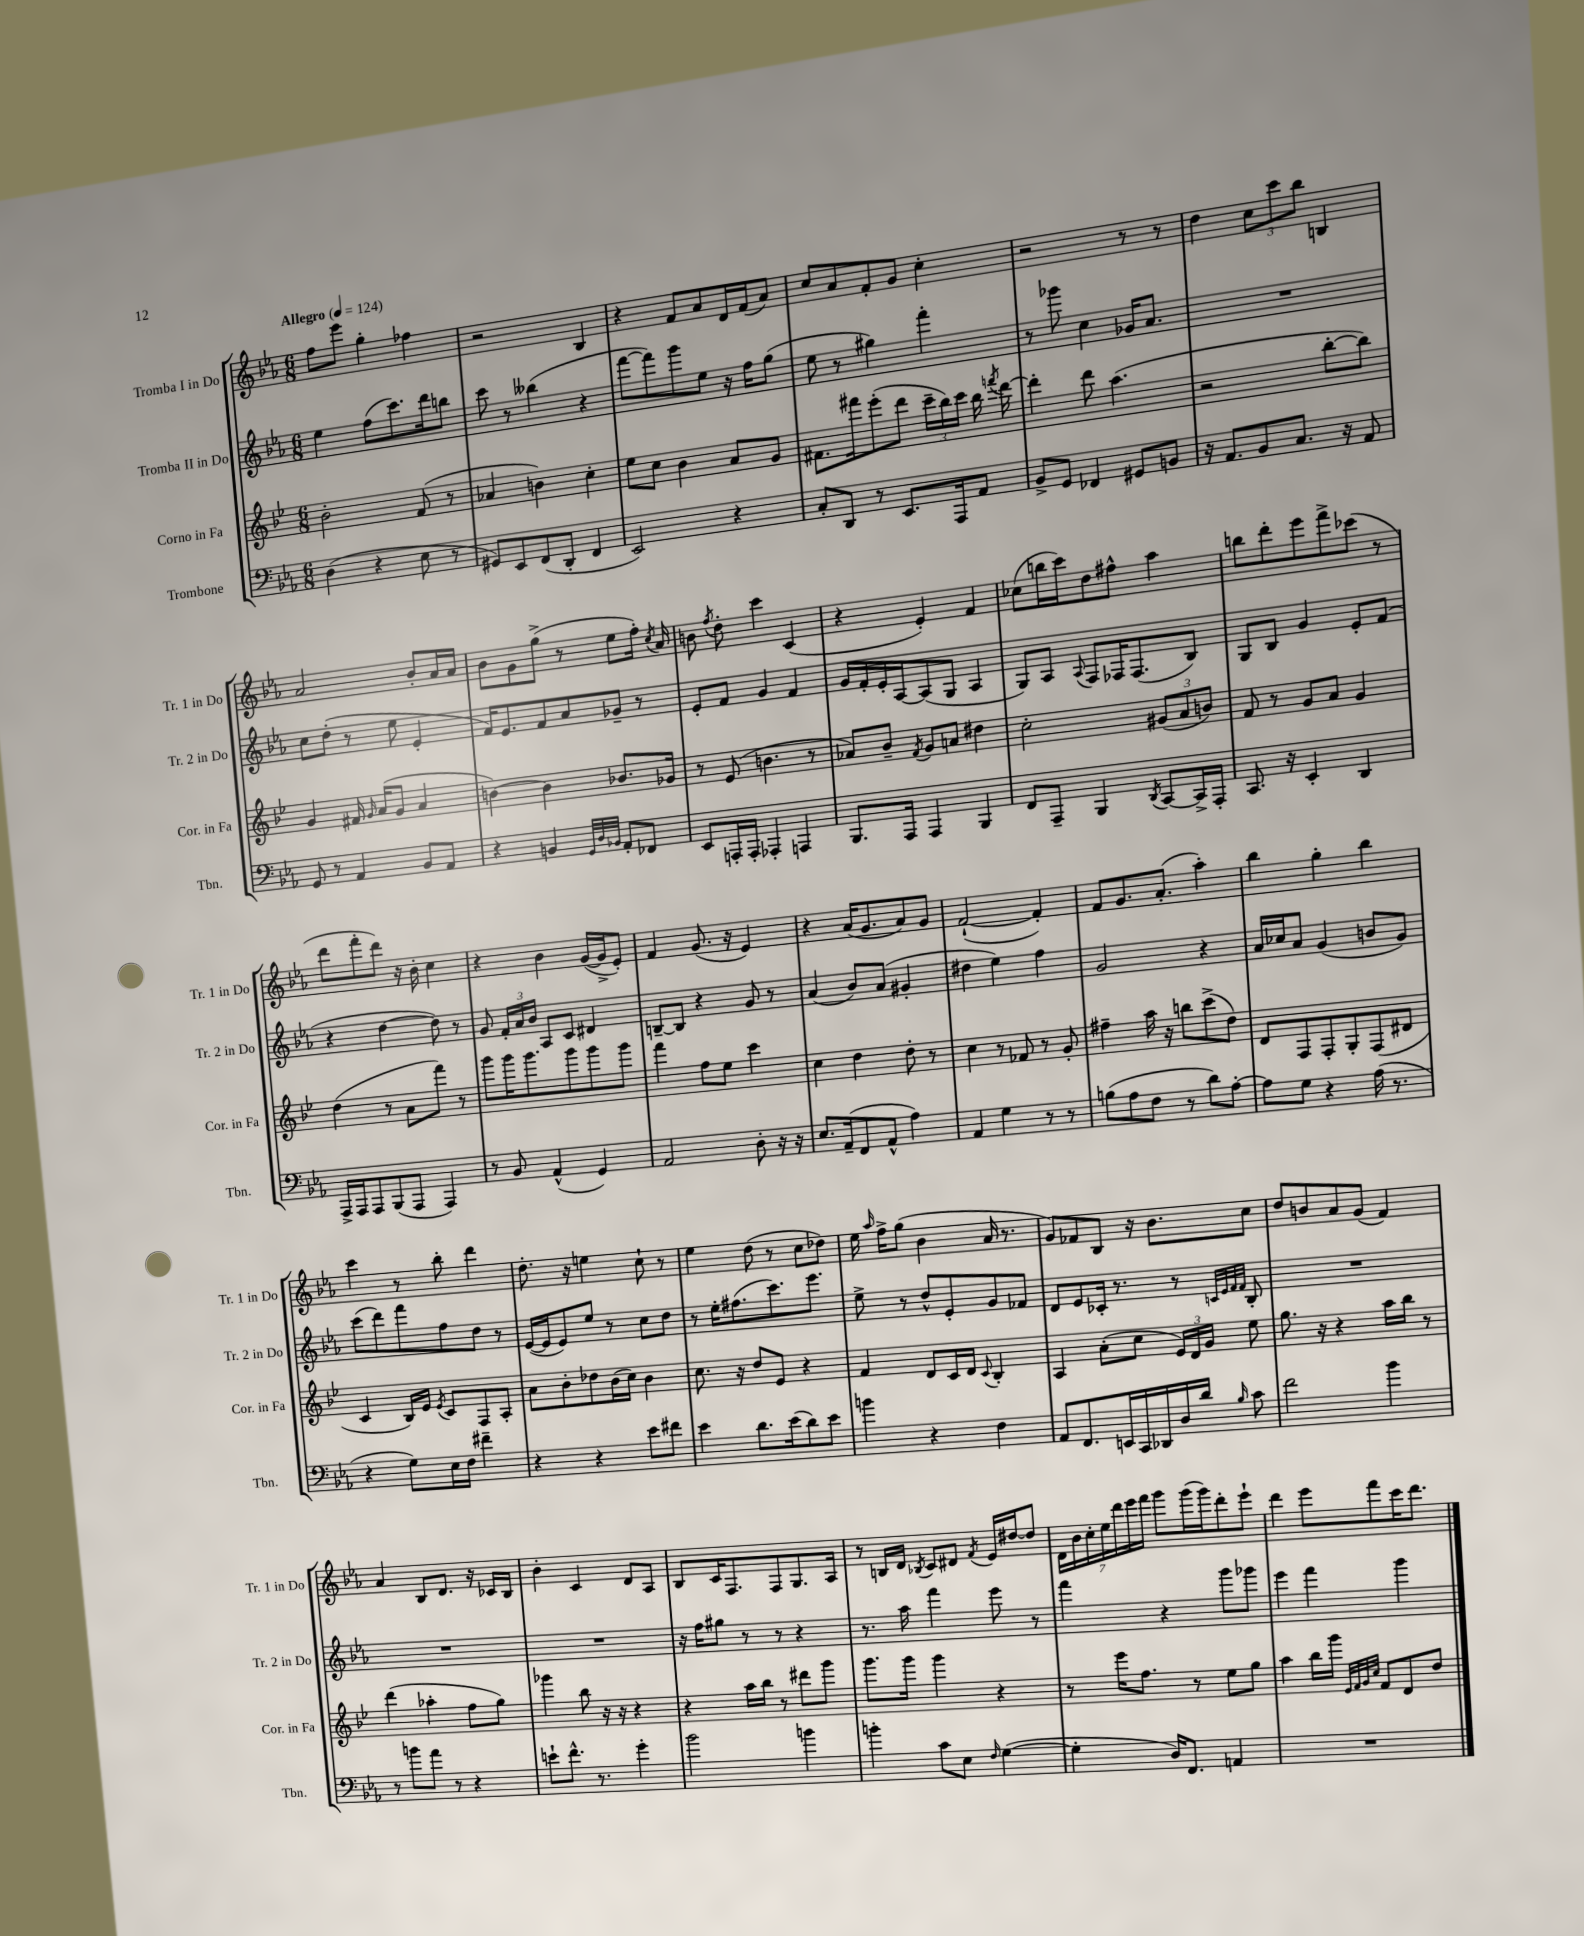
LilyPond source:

<<
\new StaffGroup <<
\new Staff = "s0" \with { instrumentName = "Tromba I in Do" shortInstrumentName = "Tr. 1 in Do" } {
    \clef treble \key ees \major \numericTimeSignature \time 6/8 \tempo "Allegro" 4 = 124
    \autoBeamOff f''8[ ees'''8] g''4-. fes''4 |
    r2 bes4 |
    r4 f'8[ aes'8 d'16 f'16( aes'8]) |
    c''8[ aes'8 f'8-. g'8] c''4-. |
    r2 r8 r8 |
    d''4 \tuplet 3/2 { c''8[ c'''8 bes''8] } b4 |
    aes'2 bes'8[-. aes'16 aes'16] |
    bes'8[ g'8 g''8]->( r8 ees''8[ f''16]-.) \acciaccatura { c''8 } aes'16 |
    b'8 \acciaccatura { f''8 } d''8-. c'''4 c'4( |
    r4 ees'4-.) f'4 |
    ces''8[( b''16 c'''16) d''8 fis''8]-^ aes''4 |
    b''8[ d'''8-. ees'''8 f'''8-> ces'''8]( r8 |
    d'''8[ f'''8-. d'''8]) r16 bes'16-. c''4 |
    r4 bes'4 g'16[~( g'16-> ees'8]-.) |
    f'4 g'8.( r16 ees'4) |
    r4 aes'16[( g'8. aes'8) g'8] |
    f'2~-!( f'4-.) |
    f'8[ g'8. aes'8.]-.( aes''4-.) |
    bes''4 g''4-. bes''4 |
    c'''4 r8 bes''8-. d'''4 |
    d''8.-. r16 e''4 c''8-! r8 |
    ees''4 d''8( r8 c''8[ des''8]) |
    ees''16 \grace { aes''16 } f''16[-> g''8]( bes'4 aes'16 r8. |
    g'8[) fes'8 bes8] r16 bes'8.[ c''8] |
    d''8[ b'8 aes'8 g'8]( f'4) |
    aes'4 bes8[ d'8.] r16 ces'16[ bes16] |
    bes'4-. c'4 d'8[ aes8] |
    bes8[ c'16 f8. f8 g8. aes16] |
    r8 b16[ d'16] \acciaccatura { bes8 } c'8[ dis'8] \acciaccatura { f'8 } ees'16[ dis''16~ dis''8] |
    \tuplet 7/4 { d'16[ bes'16 c''16-. ees''16 d'''16 ees'''16 f'''16] } g'''8[ g'''16( g'''16) d'''8-. ees'''8]-! |
    d'''4 ees'''8[ f'''8 c'''16 d'''8.] \bar "|." |
}
\new Staff = "s1" \with { instrumentName = "Tromba II in Do" shortInstrumentName = "Tr. 2 in Do" } {
    \clef treble \key ees \major \numericTimeSignature \time 6/8
    \autoBeamOff ees''4 f''8[( c'''8.) d'''16 b''8] |
    c'''8 r8 beses''4( r4 |
    f'''8[~ f'''8) g'''8 ees''8] r16 f''16[ g''8]( |
    ees''8 r8 gis''4) f'''4-. |
    r8 ges'''8 c''4 ges'16[ aes'8.] |
    R2. |
    c''8[ d''8]-.( r8 ees''8 ees'4-. |
    f'16[) ees'8. f'8 aes'8 ges'8]-- r8 |
    ees'8[-. f'8] g'4 f'4 |
    g'16[ f'16-. ees'16-. aes16~ aes8( g8] aes4 |
    g8[) aes8] \appoggiatura { aes8 } f8[ fes16 fes8.( bes8]) |
    g8[ bes8] g'4 ees'8[-. f'8]( |
    r4 d''4~ d''8) r8 |
    g'8 \tuplet 3/2 { f'16[-. aes'16 bes'16] } aes8[ c'8] dis'4 |
    b8[~-- b8] r4 g'8 r8 |
    aes'4( bes'8[) aes'8]( gis'4-. |
    dis''4 ees''4) f''4 |
    g'2 r4 |
    aes'16[ ces''16 aes'8] g'4( b'8[ g'8]) |
    c'''8[( d'''8) f'''8 f''8 d''8] r8 |
    ees'16[~( ees'16 ees'8) ees''8] r8 c''8[ d''8] |
    r8 ees''16[-. fis''8.( c'''8.) ees'''8.] |
    ees''8-> r8 d''8[-^ ees'8-. g'8 fes'8] |
    d'8[ ees'8 ces'16]-. r8. r8 \grace { c'32[ ees'32 f'32 f'32] } bes8-. |
    R2. |
    R2. |
    R2. |
    r16 f''16[ gis''8] r8 r8 r4 |
    r8. aes''16 f'''4 ees'''8 r8 |
    f'''4 r4 g'''8[ ges'''8] |
    ees'''4 f'''4 g'''4 \bar "|." |
}
\new Staff = "s2" \with { instrumentName = "Corno in Fa" shortInstrumentName = "Cor. in Fa" } {
    \clef treble \key bes \major \numericTimeSignature \time 6/8
    \autoBeamOff bes'2-. f'8( r8 |
    aes'4 b'4) c''4-. |
    ees''8[ c''8] bes'4 a'8[ g'8] |
    fis'8.[ fis'''16 ees'''8-.( d'''8] \tuplet 3/2 { c'''16[-- bes''16) c'''16] } bes''16 \acciaccatura { f'''8 } d'''16~ |
    d'''4-. d'''8 a''4.( |
    r2 bes''8[~-. bes''8]) |
    g'4 fis'16 \grace { g'16 } a'16[( g'8] a'4 |
    b'4~) b'4 bes'8.[ ges'16] |
    r8 ees'8( b'4. r8 |
    aes'8[) bes'8]-- \acciaccatura { f'8 } g'8[ a'8] dis''4 |
    c''2-. \tuplet 3/2 { gis'8[( a'8 b'8]) } |
    f'8 r8 g'8[ a'8] g'4 |
    d''4( r8 a'8[ f'''8]) r8 |
    g'''8[ g'''16 g'''8. g'''8 g'''8 g'''8] |
    f'''4 f''8[ ees''8] c'''4 |
    c''4 d''4 d''8-. r8 |
    c''4 r8 fes'8 r8 g'8-. |
    fis''4-- a''16 r16 b''8[ c'''8->( d''8]) |
    d'8[ f8 f8-. g8-. f8( dis'8] |
    c'4 bes16[) ees'16] \acciaccatura { ees'8 } c'8[ f8 a8]-. |
    a'8[ bes'8-. des''8 bes'16( c''16]) bes'4 |
    c''8. r16 d''8[ ees'8] r4 |
    f'4 d'8[ c'16 d'16] \appoggiatura { c'8 } bes4-. |
    a4 a'8[-.( c''8] \tuplet 3/2 { ees'16[) d'16 g'16] } ees''8 |
    g''8. r16 r4 a''16[ bes''16] r8 |
    d'''4( aes''4-. f''8[ g''8]) |
    ges'''4 bes''8 r16 r16 r4 |
    r4 a''16[ bes''16] r8 dis'''8[ g'''8] |
    g'''8.[ g'''16] g'''4 r4 |
    r8 ees'''16[ f''8.] r8 ees''8[ g''8] |
    a''4 bes''16[ g'''16] \grace { ees'32[ f'32 g'32 c''32] } f'8[ d'8 d''8] \bar "|." |
}
\new Staff = "s3" \with { instrumentName = "Trombone" shortInstrumentName = "Tbn." } {
    \clef bass \key ees \major \numericTimeSignature \time 6/8
    \autoBeamOff d4( r4 ees8 r8 |
    gis,8[) ees,8 f,8( d,8]-. f,4 |
    ees,2) r4 |
    c8[-. d,8] r8 ees,8.[ aes,,16 aes,8] |
    bes,8[-> g,8] fes,4 gis,8[ b,8] |
    r16 aes,8.[ bes,8 c8.] r16 aes,8 |
    g,8 r8 aes,4 bes,8[ aes,8] |
    r4 b,4 \grace { g,32[ d32 bes,32] } aes,8[-. fes,8] |
    ees,8[ a,,16-. a,,16]-. aes,,4-. a,,4 |
    bes,,8.[ aes,,16] aes,,4 bes,,4 |
    f,8[ aes,,8]-- bes,,4 \acciaccatura { d,8 } c,8[~ c,16-> aes,,16]-. |
    c,8. r16 ees,4-. d,4 |
    aes,,16[-> aes,,16 aes,,8 bes,,8( aes,,8] aes,,4) |
    r8 bes,8 aes,4-^( g,4) |
    aes,2 d8-. r16 r16 |
    ees8.[ aes,16--( f,8 aes,8]-^ aes4) |
    aes,4 g4 r8 r8 |
    b8[( aes8 f8] r8 d'8[) aes8]~-. |
    aes8[ g8] r4 aes16( r8. |
    r4 g8[) ees16 f16] fis'4-- |
    r4 r4 ees'8[ fis'8] |
    ees'4 d'8.[ ees'16( d'8) ees'8] |
    b'4 r4 f4 |
    aes,8[ f,8. e,16 c,16 des,16 d16 d'16] \grace { bes16 } c'8 |
    f'2 bes'4 |
    r8 b'8[ aes'8] r8 r4 |
    e'8[-! f'8.]-^ r8. g'4-. |
    bes'2 b'4 |
    b'4-. c'8[ ees8] \grace { f16 } g4~( |
    g4-. d16[) f,8.] a,4 |
    R2. \bar "|." |
}
>>
>>
\layout { \context { \Score \remove "Bar_number_engraver" } }
